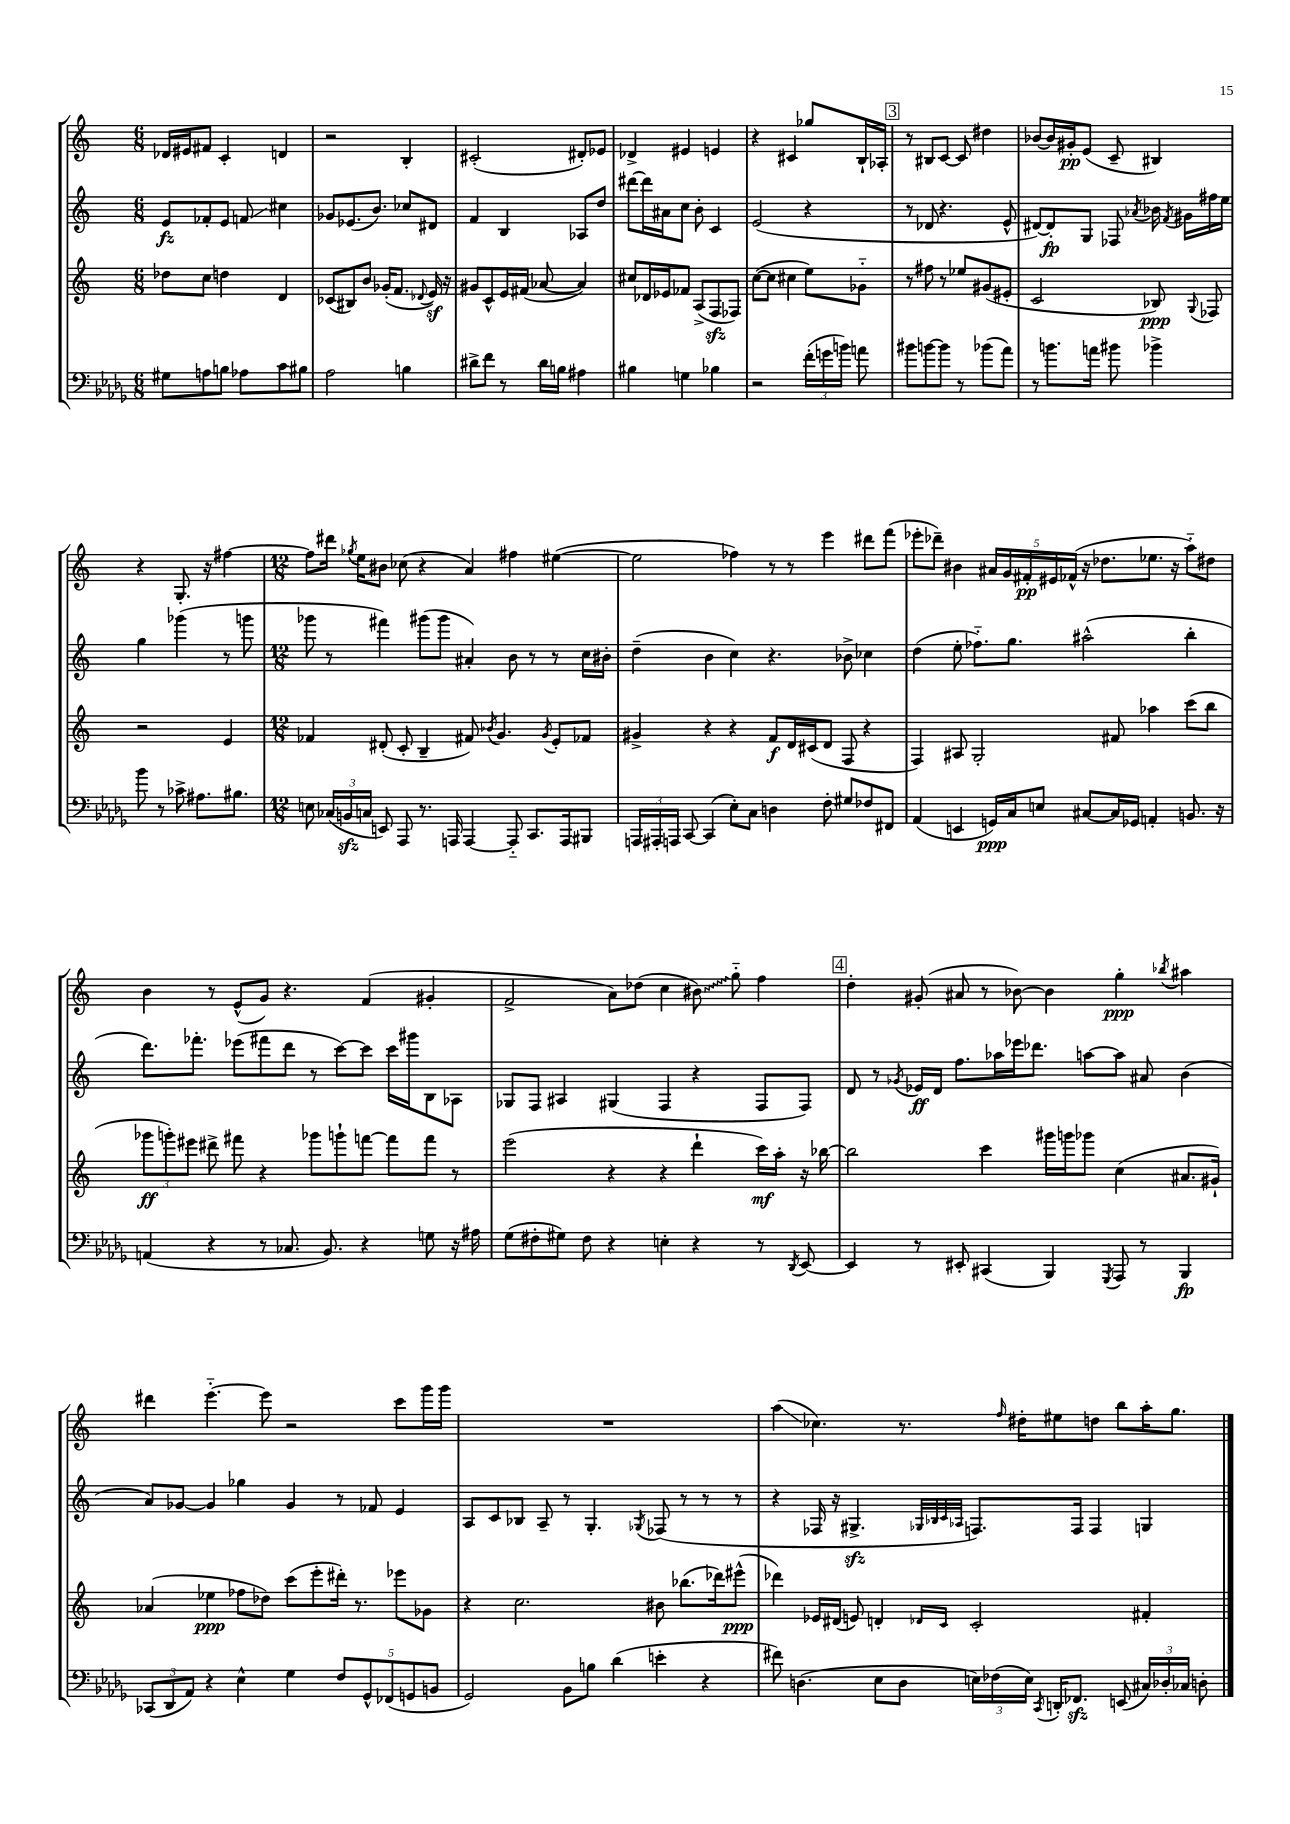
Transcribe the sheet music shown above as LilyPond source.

<<
\new StaffGroup <<
\new Staff = "s0" {
    \clef treble \key c \major \numericTimeSignature \time 6/8
    \autoBeamOff des'16[ eis'16 fis'8] c'4-. d'4 |
    r2 b4-. |
    cis'2-.( dis'8[-.) ees'8] |
    des'4-> eis'4 e'4 |
    r4 cis'4 ges''8[ b16-! aes16]-. |
    \mark \markup { \box "3" } r8 bis8[ c'8]~ c'8 dis''4 |
    bes'8[~ bes'16 gis'16-.\pp e'8]( c'8-- bis4) |
    r4 g8.-. r16 fis''4~ |
    \numericTimeSignature \time 12/8 fis''8[ dis'''16] \acciaccatura { ges''8 } e''16[ bis'8] ces''8( r4 a'4) fis''4 eis''4~( |
    eis''2 fes''4) r8 r8 e'''4 dis'''8[ f'''8]( |
    ees'''8[-. des'''8]--) bis'4 \tuplet 5/4 { ais'16[ g'16 fis'16-.\pp eis'16 fes'16]-^( } r16 des''8.[ ees''8.] r16 a''8[-_) dis''8] |
    b'4 r8 e'8[-^( g'8]) r4. f'4( gis'4-. |
    f'2-> a'8[) des''8]( c''4 \once \override Glissando.style = #'zigzag bis'8\glissando) g''8-_ f''4 |
    \mark \markup { \box "4" } d''4-. gis'8-.( ais'8 r8 bes'8~) bes'4 g''4-.\ppp \acciaccatura { bes''8 } ais''4 |
    dis'''4 e'''4.~-_ e'''8 r2 c'''8[ g'''16 g'''16] |
    R1. |
    a''4\glissando( ces''4.) r8. \grace { f''16 } dis''16[-. eis''8 d''8] b''8[ a''16-. g''8.] \bar "|." |
}
\new Staff = "s1" {
    \clef treble \key c \major \numericTimeSignature \time 6/8
    \autoBeamOff e'8[\fz fes'8-. e'8] f'8\glissando cis''4 |
    ges'8[ ees'8.( b'8.]) ces''8[ dis'8] |
    f'4 b4 aes8[ d''8] |
    dis'''8[~ dis'''16 ais'16 c''8] b'8-. c'4 |
    e'2( r4 |
    \mark \markup { \box "3" } r8 des'8 r4. e'8-^ |
    dis'8[~) dis'8-.\fp g8] fes8 \acciaccatura { aes'8 } bes'16 \acciaccatura { f'8 } gis'16[ fis''16 e''16] |
    g''4 ges'''4( r8 g'''8 |
    \numericTimeSignature \time 12/8 ges'''8 r8 fis'''4) gis'''8[( gis'''8] ais'4-.) b'8 r8 r8 c''16[ bis'16]-. |
    d''4--( b'4 c''4) r4. bes'8-> ces''4 |
    d''4( e''8-. fes''8.[-_) g''8.] ais''2-^( b''4-. |
    d'''8.[) fes'''8.]-. ees'''8[( fis'''8 d'''8] r8 c'''8[~) c'''8] c'''16[ gis'''16 b8 aes8] |
    ges8[ f8] ais4 gis4( f4 r4 f8[ f8]) |
    \mark \markup { \box "4" } d'8 r8 \acciaccatura { ges'8 } ees'16[\ff d'16] f''8.[ aes''16 ees'''16 des'''8.] a''8[~ a''8] ais'8 b'4( |
    a'8[) ges'8]~ ges'4 ges''4 ges'4 r8 fes'8 e'4 |
    a8[ c'8 bes8] a8-- r8 g4.-. \acciaccatura { ges8 } fes8( r8 r8 r8 |
    r4 fes16 r16 gis4.->\sfz \grace { ges32[ bes32 c'32 aes32] } f8.[) f16] f4 g4 \bar "|." |
}
\new Staff = "s2" {
    \clef treble \key c \major \numericTimeSignature \time 6/8
    \autoBeamOff des''8[ c''8] d''4 d'4 |
    ces'8[( bis8) b'8] ges'16[-.( f'8.] \appoggiatura { des'8 } e'16\sf) r16 |
    gis'8[ c'8-^ e'16 fis'16]( aes'8~ aes'4) |
    cis''8[ des'16 ees'16 fes'8] a8[->( f8\sfz fes8]) |
    c''8[~( c''8] cis''4 e''8[) ges'8]-_ |
    \mark \markup { \box "3" } r8 fis''8 r8 ees''8[ gis'8( eis'8]-. |
    c'2 bes8\ppp) \appoggiatura { g8 } fes8 |
    r2 e'4 |
    \numericTimeSignature \time 12/8 fes'4 dis'8-.( c'8-. b4-- fis'8) \acciaccatura { bes'8 } g'4. \acciaccatura { g'8 } e'8[-. fes'8] |
    gis'4-> r4 r4 f'8[\f d'16 cis'16( d'8] f8 r4 |
    f4) ais8 g2-. fis'8 aes''4 c'''8[( b''8] |
    \tuplet 3/2 { ges'''8[\ff g'''8-.) eis'''8] } dis'''8-> fis'''8 r4 ges'''8[ g'''8-! f'''8]~ f'''8[ f'''8] r8 |
    e'''2( r4 r4 d'''4-! c'''16[\mf) a''16]-. r16 bes''16~ |
    \mark \markup { \box "4" } bes''2 c'''4 gis'''16[ g'''16 ges'''8] c''4( ais'8.[ gis'16]-!) |
    aes'4( ees''4\ppp fes''8[ des''8]) c'''8[( e'''8-. dis'''16]-.) r8. ees'''8[ ges'8] |
    r4 c''2. bis'8 bes''8.[( des'''16) eis'''8]-^\ppp( |
    des'''4) ees'16[ dis'16]( e'8) d'4-. \grace { des'16[ c'16] } c'2-. fis'4-. \bar "|." |
}
\new Staff = "s3" {
    \clef bass \key des \major \numericTimeSignature \time 6/8
    \autoBeamOff gis8[ a8 b8] aes8[ c'8 bis8] |
    aes2 b4 |
    dis'8[-> f'8] r8 dis'16[ b16] ais4 |
    bis4 g4 bes4 |
    r2 \tuplet 3/2 { f'16[-.( g'16 b'16]) } a'8 |
    \mark \markup { \box "3" } bis'8[ b'8~ b'8] r8 bes'8[( aes'8]) |
    r8 b'8.[ a'16] bis'8 bes'4-> |
    bes'8 r8 ces'8-> ais8.[ bis8.] |
    \numericTimeSignature \time 12/8 e8 \tuplet 3/2 { ces16[( b,16\sfz c16] } e,8) aes,,8 r8. a,,16 a,,4~ a,,8-_ c,8.[ a,,16 bis,,8] |
    \tuplet 3/2 { a,,16[ ais,,16-. a,,16] } c,8~ c,4( ees8[-.) c8] d4 f8-. gis8[ fes8 fis,8] |
    aes,4( e,4 g,16[\ppp) c16 e8] cis8[~ cis16 ges,16] a,4-. b,8. r16 |
    a,4( r4 r8 ces8. bes,8.) r4 g8 r16 ais16 |
    ges8[( fis8-. gis8]) fis8 r4 e4-. r4 r8 \acciaccatura { des,8 } ees,8~ |
    \mark \markup { \box "4" } ees,4 r8 eis,8-. cis,4( bes,,4) \acciaccatura { ges,,8 } aes,,8 r8 bes,,4\fp |
    \tuplet 3/2 { ces,8[( des,8 aes,8]) } r4 ees4-^ ges4 \tuplet 5/4 { f8[ ges,8-^ fes,8( g,8 b,8] } |
    ges,2) bes,8[ b8] des'4( e'4-. r4 |
    fis'8) d4.( ees8[ d8] \tuplet 3/2 { e16[) fes16( e16]) } \acciaccatura { c,8 } d,16[-. fes,8.]\sfz e,8( \tuplet 3/2 { cis16[) des16-. ces16] } d8-. \bar "|." |
}
>>
>>
\layout { \context { \Score \remove "Bar_number_engraver" } }
